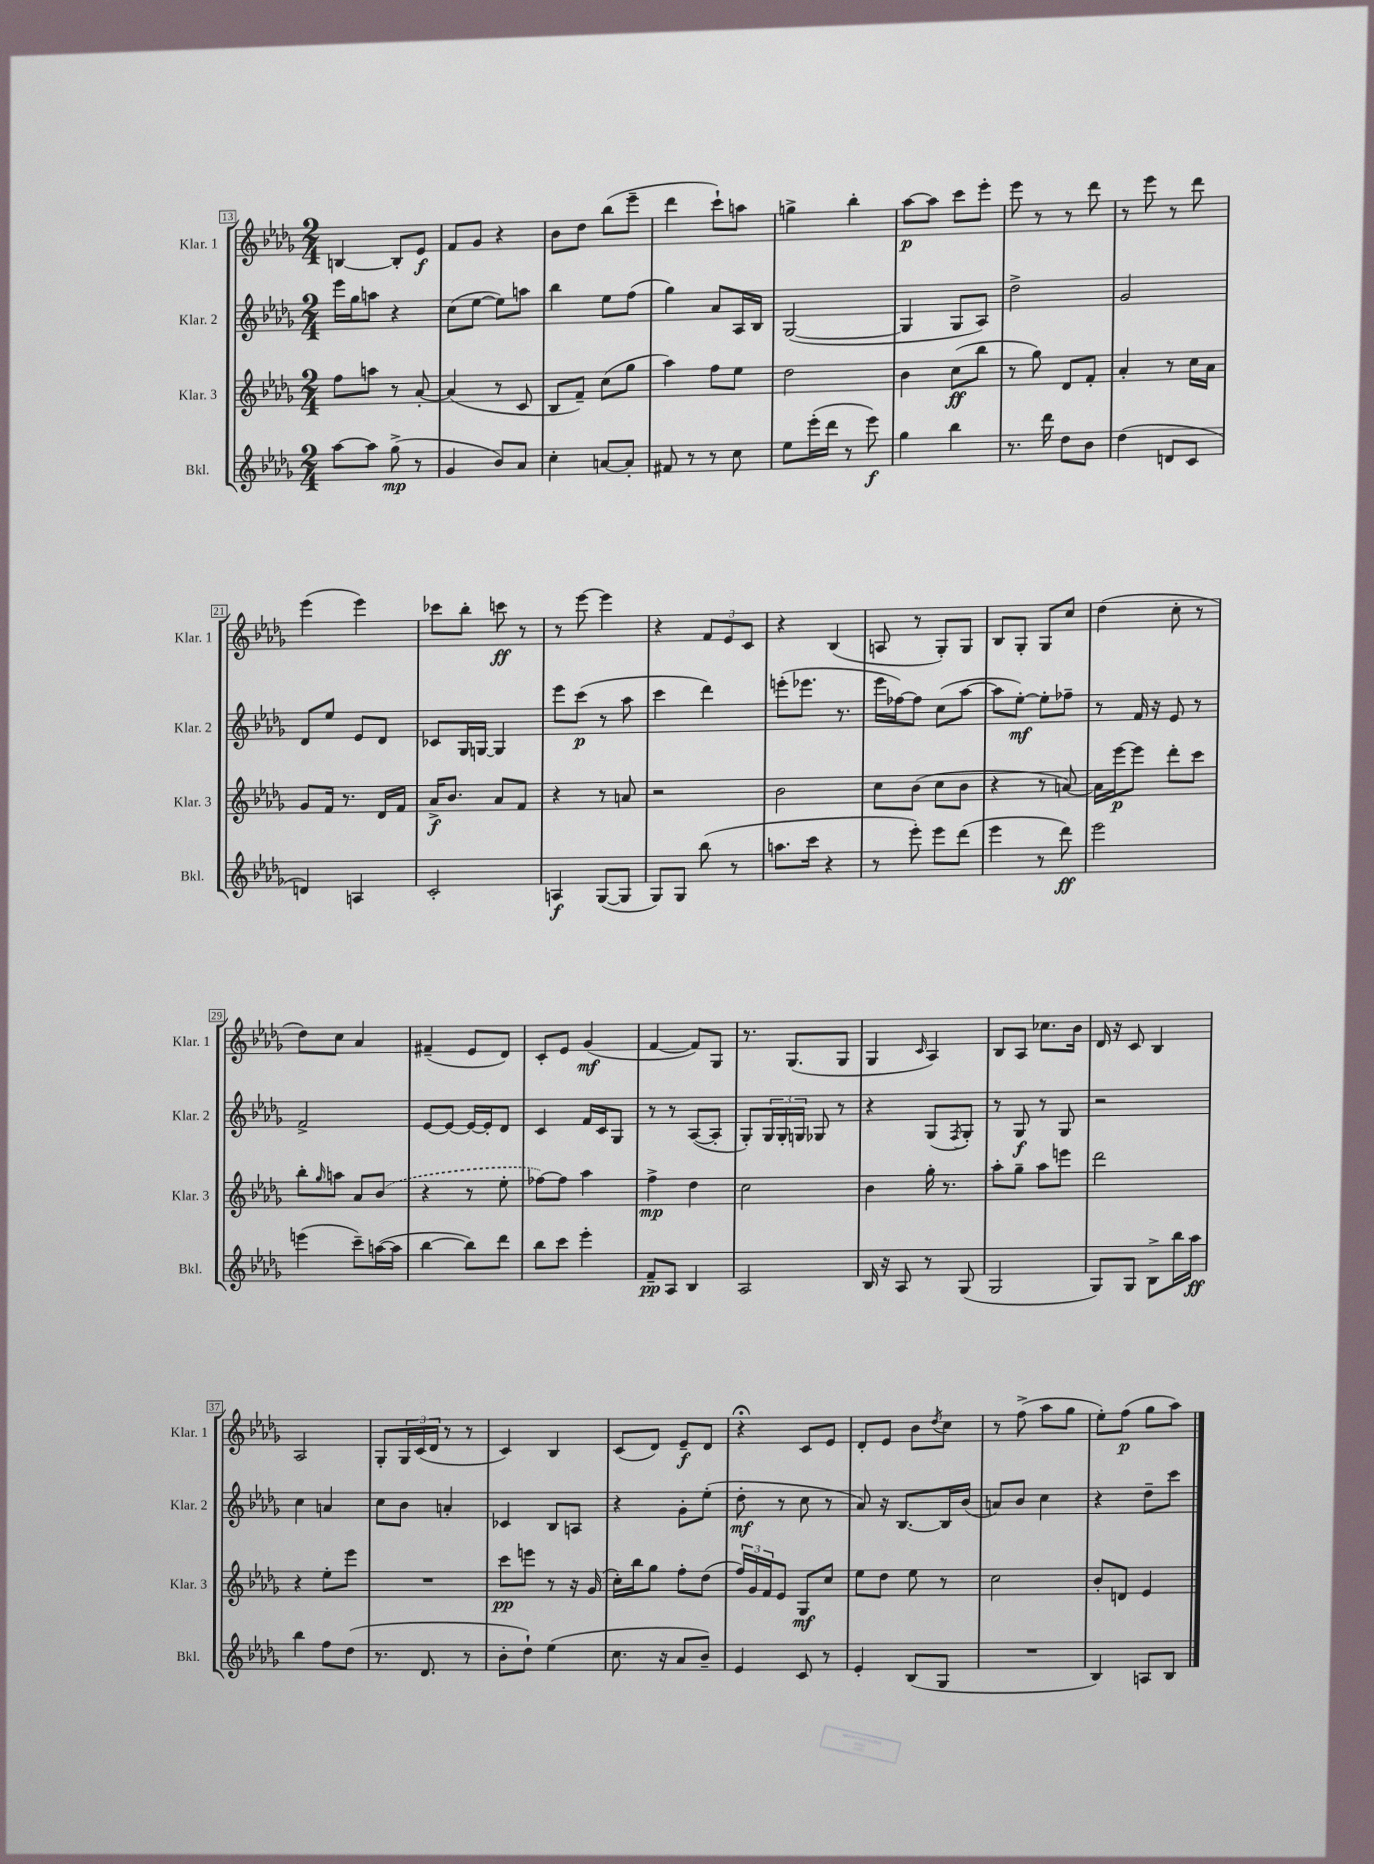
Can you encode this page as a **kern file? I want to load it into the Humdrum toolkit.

**kern	**kern	**kern	**kern
*staff4	*staff3	*staff2	*staff1
*clefG2	*clefG2	*clefG2	*clefG2
*k[b-e-a-d-g-]	*k[b-e-a-d-g-]	*k[b-e-a-d-g-]	*k[b-e-a-d-g-]
*M2/4	*M2/4	*M2/4	*M2/4
[8aa-	8ff	16eee-	[4B
.	.	16gg-	.
8aa-]	8aa	8aa	.
(8gg-^	8r	4r	8B']
8r	[8a-'	.	8e-
=	=	=	=
4g-	(4a-]	(8cc	8f
.	.	[8ee-	8g-
8b-)	8r	8ee-])	4r
8a-	8c	8aa	.
=	=	=	=
4cc'	8B-	4bb-	8b-
.	8f~)	.	8dd-
[8a	(8cc	8ee-	(8bb-
8a']	8gg-	(8ff	8eee-~
=	=	=	=
8f#	4aa-)	4gg-)	4ddd-
8r	.	.	.
8r	8ff	8a-	8ccc`)
8cc	8ee-	16A-	8aa
.	.	16B-	.
=	=	=	=
8ee-	2dd-	([2G-	4gg^
(16eee-'	.	.	.
16ddd-	.	.	.
8r	.	.	4bb-'
8eee-)	.	.	.
=	=	=	=
4gg-	4b-	4G-]	[8aa-
.	.	.	8aa-]
4bb-	(8cc	8G-	8ccc
.	8bb-	8A-)	8eee-'
=	=	=	=
8.r	8r	2dd-^	8eee-
.	8gg-)	.	8r
16ddd-	.	.	.
8dd-	8d-	.	8r
8b-	8f'	.	8ddd-
=	=	=	=
(4dd-	4a-'	2g-	8r
.	.	.	8eee-
8d	8r	.	8r
8c	16cc	.	8ddd-
.	16a-	.	.
=	=	=	=
4d)	8g-	8d-	(4eee-
.	16f	8ee-	.
.	8.r	.	.
4A	.	8e-	4eee-)
.	16d-	8d-	.
.	16f	.	.
=	=	=	=
2c'	16a-^	8c-	8ccc-
.	8.b-	.	.
.	.	16G-	8bb-'
.	.	[16G	.
.	8a-	4G]	8ccc
.	8f	.	8r
=	=	=	=
4A	4r	8eee-	8r
.	.	(8ccc	[8eee-
([8G-	8r	8r	4eee-]
8G-]	8a	8aa-	.
=	=	=	=
8G-)	2r	4ccc	4r
8G-	.	.	.
(8bb-	.	4ddd-)	12f
.	.	.	12e-
8r	.	.	.
.	.	.	12c
=	=	=	=
8.aa	2b-	(8eee'	4r
.	.	8.eee-	.
16ccc	.	.	.
4r	.	.	(4B-
.	.	8.r	.
=	=	=	=
8r	8cc	16eee-	8A
.	.	[16ff-)	.
8eee-')	(8b-	8ff-]	8r
8eee-	8cc	(8cc	8G-')
(8ddd-	8b-	[8aa-	8G-
=	=	=	=
4eee-	4r	8aa-]	8B-
.	.	[8ee-')	8G-'
8r	8r	8ee-']	8G-
8ddd-)	[8a)	8ff-~	8cc
=	=	=	=
2eee-	16a]	8r	(4dd-
.	[16eee-	.	.
.	8eee-]	16f	.
.	.	16r	.
.	8ddd-'	8e-	8cc'
.	8ccc	8r	8r
=	=	=	=
(4eee	8bb-'	2f^	8dd-)
.	16qqgg-	.	.
.	8aa	.	8cc
8ccc~)	8a-	.	4a-
([16aa	(8b-	.	.
16aa]	.	.	.
=	=	=	=
[4bb-	4r	[8e-	(4f#~
.	.	8e-_	.
8bb-])	8r	16e-_	8e-
.	.	16e-']	.
8ddd-	8ee-'	8d-	8d-)
=	=	=	=
8bb-	[8ff-)	4c	8c'
8ccc	8ff-]	.	8e-
4eee-'	4aa-	16f	(4g-
.	.	16c	.
.	.	8G-	.
=	=	=	=
8f~	4ff^	8r	[4f
8A-	.	8r	.
4B-	4dd-	([8A-	8f])
.	.	8A-']	8G-
=	=	=	=
2A-	2cc	8G-')	8.r
.	.	24G-	.
.	.	24G-'	.
.	.	.	(8.G-
.	.	24G	.
.	.	8G-	.
.	.	8r	8G-
=	=	=	=
16B-	4b-	4r	4G-
16r	.	.	.
8A-	.	.	.
.	.	.	16qqc
8r	16gg-'	(8G-	4A-)
.	8.r	.	.
.	.	8qF	.
(8G-	.	8G-')	.
=	=	=	=
2G-	8aa-'	8r	8B-
.	8gg-~	8G-	8A-
.	8aa-	8r	8.cc-
.	8eee	8G-	.
.	.	.	16b-
=	=	=	=
8G-)	2ddd-	2r	16d-
.	.	.	16r
8G-	.	.	8c
8B-^	.	.	4B-
16bb-	.	.	.
16aa-	.	.	.
=	=	=	=
4bb-	4r	4cc	2A-
8ff	8ee-'	4a	.
(8dd-	8eee-	.	.
=	=	=	=
8.r	2r	8cc	8G-'
.	.	8b-	24G-
.	.	.	(24c
8.d-	.	.	.
.	.	.	24d-
.	.	4a'	8r
8r	.	.	8r
=	=	=	=
8b-'	8ccc	4c-	4c)
8dd-`)	8eee	.	.
(4ee-	8r	8B-	4B-
.	16r	8A	.
.	(16g-	.	.
=	=	=	=
8.cc	16cc')	4r	(8c
.	16bb-	.	.
.	8gg-	.	8d-)
16r	.	.	.
8a-	8ff'	8g-'	8e-~
8b-~)	(8dd-	(8ee-'	8d-
=	=	=	=
4e-	24ff)	8dd-'	4r;
.	24g-	.	.
.	24f	.	.
.	8e-	8r	.
8c	8G-	8cc	8c
8r	8cc	8r	8e-
=	=	=	=
4e-'	8ee-	8a-)	8d-'
.	8dd-	16r	8e-
.	.	[8.B-	.
(8B-	8ee-	.	8b-
.	.	.	8qdd-
8G-	8r	16B-]	8cc
.	.	(16b-	.
=	=	=	=
2r	2cc	8a)	8r
.	.	8b-	(8ff^
.	.	4cc	8aa-
.	.	.	8gg-
=	=	=	=
4B-)	8b-'	4r	8ee-')
.	8d	.	(8ff
8A	4e-	8dd-~	8gg-
8B-	.	8ccc	8aa-)
==	==	==	==
*-	*-	*-	*-
